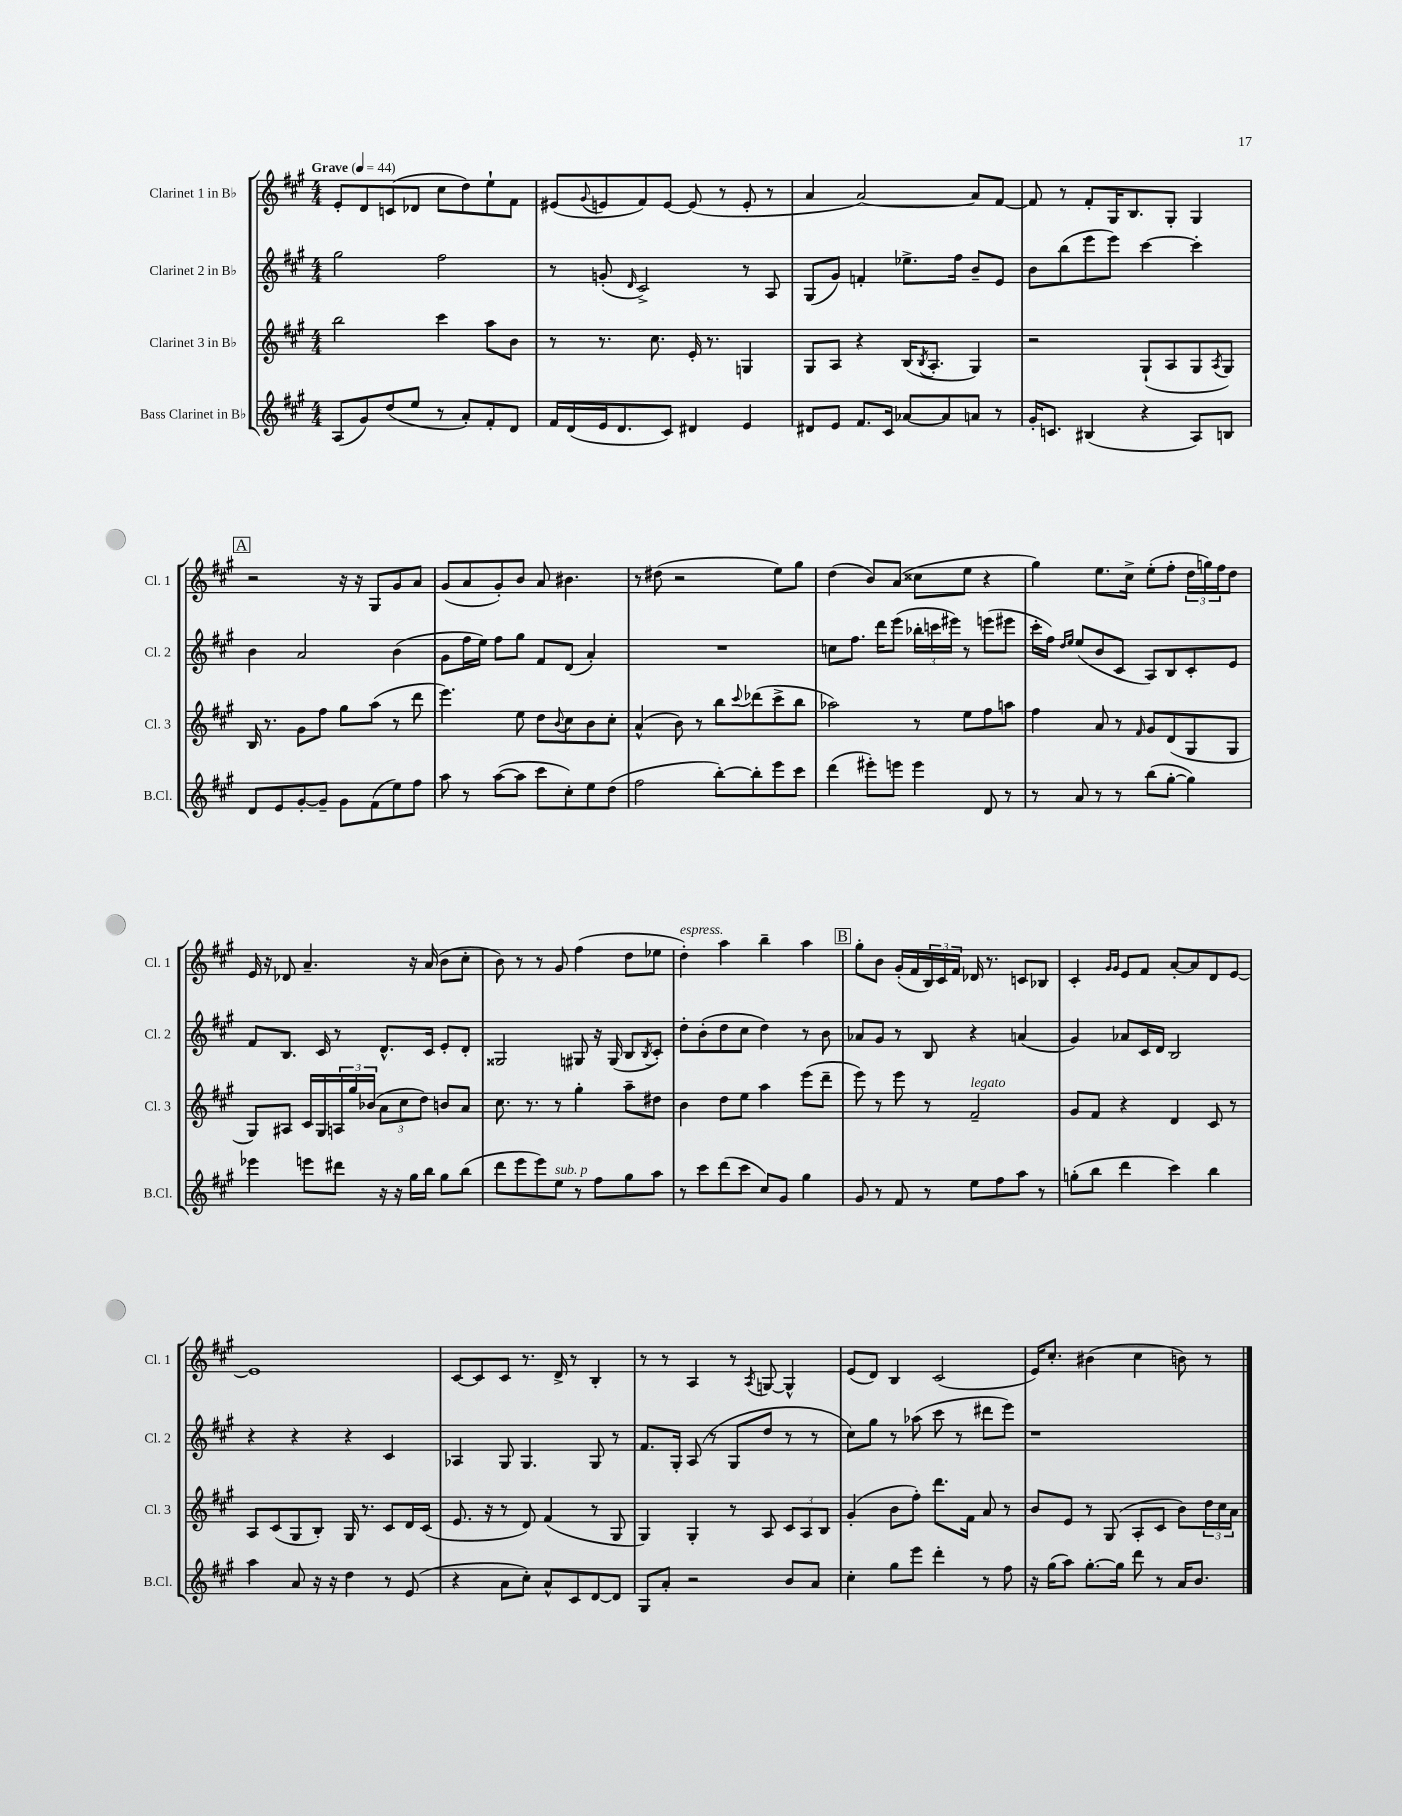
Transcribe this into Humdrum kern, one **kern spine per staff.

**kern	**kern	**kern	**kern
*part4	*part3	*part2	*part1
*staff4	*staff3	*staff2	*staff1
*I"Bass Clarinet in B♭	*I"Clarinet 3 in B♭	*I"Clarinet 2 in B♭	*I"Clarinet 1 in B♭
*I'B.Cl.	*I'Cl. 3	*I'Cl. 2	*I'Cl. 1
*clefG2	*clefG2	*clefG2	*clefG2
*k[f#c#g#]	*k[f#c#g#]	*k[f#c#g#]	*k[f#c#g#]
*M4/4	*M4/4	*M4/4	*M4/4
*MM44	*MM44	*MM44	*MM44
=1	=1	=1	=1
!	!	!	!LO:TX:a:B:t=Grave
(8A/L	2bb\	2gg#\	8e'/L
8g#/)	.	.	8d/
(8dd/	.	.	(8cn/
8ee/J	.	.	8d-X/J
8r	4ccc#\	2ff#\	8cc#\L
8a'/L)	.	.	8dd\)
8f#'/	8aa\L	.	8ee`\
8d/J	8b\J	.	8f#\J
=2	=2	=2	=2
16f#/LL	8r	8r	(8e#X/L
(16d/	.	.	.
.	.	.	8qqg#/
16e/J	8.r	(8gn'/	8en/
8.d/	.	.	.
.	.	16qqd/	.
.	.	2c#^/)	8f#/)
.	8.cc#\	.	.
8c#/J)	.	.	[8e/J
4d#X/	16e'/	.	(8e/]
.	8.r	.	.
.	.	.	8r
4e/	4Gn/	8r	8e'/
.	.	8A/	8r
=3	=3	=3	=3
8d#X/L	8G#/L	(8G#/L	4a/
8e/J	8A/J	8g#/J)	.
8.f#/L	4r	4fn'/	[2a/)
16c#/Jk	.	.	.
[8a-X/L	(16B/KL	8.ee-X^\L	.
.	8qB/	.	.
.	8.A'/J	.	.
8a-/]	.	.	.
.	.	16ff#\Jk	.
8an/J	4G#/)	8b~/L	8a/L]
8r	.	8e/J	[8f#/J
=4	=4	=4	=4
16g#'/KL	2r	8b\L	8f#/]
8.cn/J	.	.	.
.	.	(8bb\	8r
(4B#X/	.	8eee\	8f#'/L
.	.	8eee\J)	16G#/K
.	.	.	8.B/
4r	(8G#`/L	[4ccc#\	.
.	8A/	.	8G#'/J
8A/L)	8G#/	4ccc#'\]	4G#/
.	8qA/	.	.
8Bn/J	8G#/J)	.	.
!!LO:LB:g=z
!!LO:REH:place=s1:t=A
=5	=5	=5	=5
8d/L	16B/	4b\	2r
.	8.r	.	.
8e/	.	.	.
[8g#'/	8g#\L	2a/	.
8g#~/J]	8ff#\J	.	.
8g#\L	8gg#\L	.	16r
.	.	.	16r
(8f#\	(8aa\J	.	8G#/L
8ee\)	8r	(4b\	8g#/
8ff#\J	8ddd\	.	8a/J
=6	=6	=6	=6
8aa\	4.eee\)	8g#\L	(8g#/L
8r	.	16ff#\L	8a/
.	.	16ee\JJ)	.
([8aa\L	.	8ff#\L	8g#'/)
8aa\J]	8ee\	8gg#\J	8b/J
8ccc#\L	8dd\L	8f#/L	8a/
.	8qqb/	.	.
8cc#'\)	8cc#\	(8d/J	4.b#X\
8ee\	8b\	4a'/)	.
(8dd\J	8cc#'\J	.	.
=7	=7	=7	=7
2ff#\	(4a^^/	1r	8r
.	.	.	(8dd#X\
.	8b\)	.	2r
.	8r	.	.
[8bb'\L)	8bb\L	.	.
.	8qqccc#/	.	.
8bb'\]	(8ddd-X\	.	.
8eee\	8ccc#^\	.	8ee\L)
8ccc#\J	8bb\J	.	8gg#\J
=8	=8	=8	=8
(4ddd\	2aa-X\)	8ccn\L	(4dd\
.	.	8.ff#\J	.
8eee#X'\L)	.	.	8b/L)
.	.	16ddd\KL	.
8eeen\J	.	(8eee\J	(8a/J
4eee\	8r	24bb-X'\LL	8cc##X\L
.	.	24cccn\	.
.	.	24eee#X\JJ)	.
.	8ee\L	8r	8ee\J
8d/	8ff#\	(8eeen\L	4r
8r	8aan\J	8eee#X\J	.
=9	=9	=9	=9
8r	4ff#\	16ccc#'\LL	4gg#\)
.	.	16ff#\JJ)	.
.	.	16qqdd/LL	.
.	.	16qqee/JJ	.
8a/	.	(8ee/L	.
8r	8a/	8b/	8.ee\L
8r	8r	8c#/J	.
.	.	.	16cc#^\Jk
.	16qqf#/	.	.
(8bb\L	8g#/L	8A/L)	(8ee'\L
[8gg#'\J	(8d/	8B/	8ff#'\J
4gg#\])	8G#/	8c#'/	24dd\LL
.	.	.	24ggn\)
.	.	.	24ff#\J
.	8G#/J	8e/J	8dd\J
!!LO:LB:g=z
=10	=10	=10	=10
4eee-X\	8G#/L)	8f#/L	16e/
.	.	.	16r
.	8A#X/J	8.B/J	8d-X/
8eeen\L	16c#/LL	.	4.a~/
.	16G#/	16c#/	.
8ddd#X\J	24An/	8r	.
.	24gg#/	.	.
.	(24b-X/JJ	.	.
16r	12a\L	8.d^^/L	.
16r	.	.	.
.	12cc#\	.	.
16gg#\LL	.	.	16r
.	12dd\J)	.	.
16bb\JJ	.	16c#/Jk	(16a/
8gg#\L	8bn/L	8e'/L	8b\L
(8bb\J	8a/J	8d'/J	8cc#'\J
=11	=11	=11	=11
8ddd\L	8.cc#\	2G##X/	8b\)
8eee\	.	.	8r
.	8.r	.	.
8eee\)	.	.	8r
!LO:TX:a:i:t=sub. p	!	!	!
8ee\J	8r	.	8g#/
8r	4gg#'\	8G#X/	(4ff#\
8ff#\L	.	16r	.
.	.	(16G#/	.
8gg#\	8aa~\L	8B/L	8dd\L
.	.	8qB/	.
8aa\J	8dd#X\J	8c#'/J)	8ee-X\J
=12	=12	=12	=12
!	!	!	!LO:TX:a:i:t=espress.
8r	4b\	8dd'\L	4dd'\)
8ccc#\L	.	(8b'\	.
(8ddd\	8dd\L	8dd\	4aa\
8ccc#\J	8ee\J	8cc#\J	.
8cc#/L)	4aa\	4dd\)	4bb~\
8g#/J	.	.	.
4gg#\	(8eee\L	8r	4aa\
.	8ddd~\J	8b\	.
!!LO:REH:place=s1:t=B
=13	=13	=13	=13
8g#/	8eee\)	8a-X/L	8gg#'\L
8r	8r	8g#/J	8b\J
8f#/	8eee\	8r	(16g#'/LL
.	.	.	16f#/
8r	8r	8B/	24B/)
.	.	.	24c#/
.	.	.	24f#/JJ
!	!LO:TX:a:i:t=legato	!	!
8ee\L	2f#~/	4r	16d-X/
.	.	.	8.r
8ff#\	.	.	.
8aa\J	.	(4an/	8cn/L
8r	.	.	8B-X/J
=14	=14	=14	=14
(8ggn'\L	8g#/L	4g#/)	4c#'/
8bb\J	8f#/J	.	.
.	.	.	16qqg#/LL
.	.	.	16qqg#/JJ
4ddd\	4r	8a-X/L	8e/L
.	.	16c#/L	8f#/J
.	.	16d/JJ	.
4ccc#\)	4d/	2B/	[8a'/L
.	.	.	8a/]
4bb\	8c#/	.	8d/
.	8r	.	[8e/J
!!LO:LB:g=z
=15	=15	=15	=15
4aa\	8A/L	4r	1e]
.	(8c#/	.	.
8a/	8G#/	4r	.
16r	8B'/J)	.	.
16r	.	.	.
4dd\	16G#/	4r	.
.	8.r	.	.
8r	8c#/L	4c#/	.
(8e/	16d/L	.	.
.	(16c#/JJ	.	.
=16	=16	=16	=16
4r	8.e/	4A-X/	[8c#/L
.	.	.	8c#/]
.	16r	.	.
8a\L	8r	8G#/	8c#/J
8cc#'\J)	8d/)	4.G#/	8.r
8a^^/L	(4f#/	.	.
.	.	.	16d^/
8c#/	.	.	8r
[8d/	8r	8G#/	4B'/
8d/J]	8G#/	8r	.
=17	=17	=17	=17
8G#/L	4G#/)	8.f#/L	8r
8a'/J	.	.	8r
.	.	16G#'/Jk	.
2r	4G#'/	(8A/	4A/
.	.	8r	.
.	8r	8G#/L	8r
.	.	.	8qA/
.	8A/	8dd/J	[8Gn/
8b/L	12c#/L	8r	4G^^/]
.	12A/	.	.
8a/J	.	8r	.
.	12B/J	.	.
=18	=18	=18	=18
4cc#'\	(4g#'/	8cc#\L)	(8e/L
.	.	8gg#\J	8d/J)
8gg#\L	8b\L	8r	4B/
8eee\J	8ff#'\J)	(8aa-X\	.
4ddd'\	8.ddd\L	8ccc#\	(2c#/
.	.	8r	.
.	16f#\Jk	.	.
8r	8a/	8ddd#X\L	.
8ff#\	8r	8eee\J)	.
=19	=19	=19	=19
16r	8b/L	1r	16e/KL)
(16gg#\KL	.	.	8.cc#'/J
8aa\J)	8e/J	.	.
[8.gg#'\L	8r	.	(4b#X\
.	(8G#/	.	.
16gg#\Jk]	.	.	.
8ddd\	8A'/L	.	4cc#\
8r	8c#/J	.	.
16a/KL	8b\L)	.	8bn\)
8.b/J	.	.	.
.	24dd\L	.	8r
.	24cc#\	.	.
.	24a\JJ	.	.
==	==	==	==
*-	*-	*-	*-
